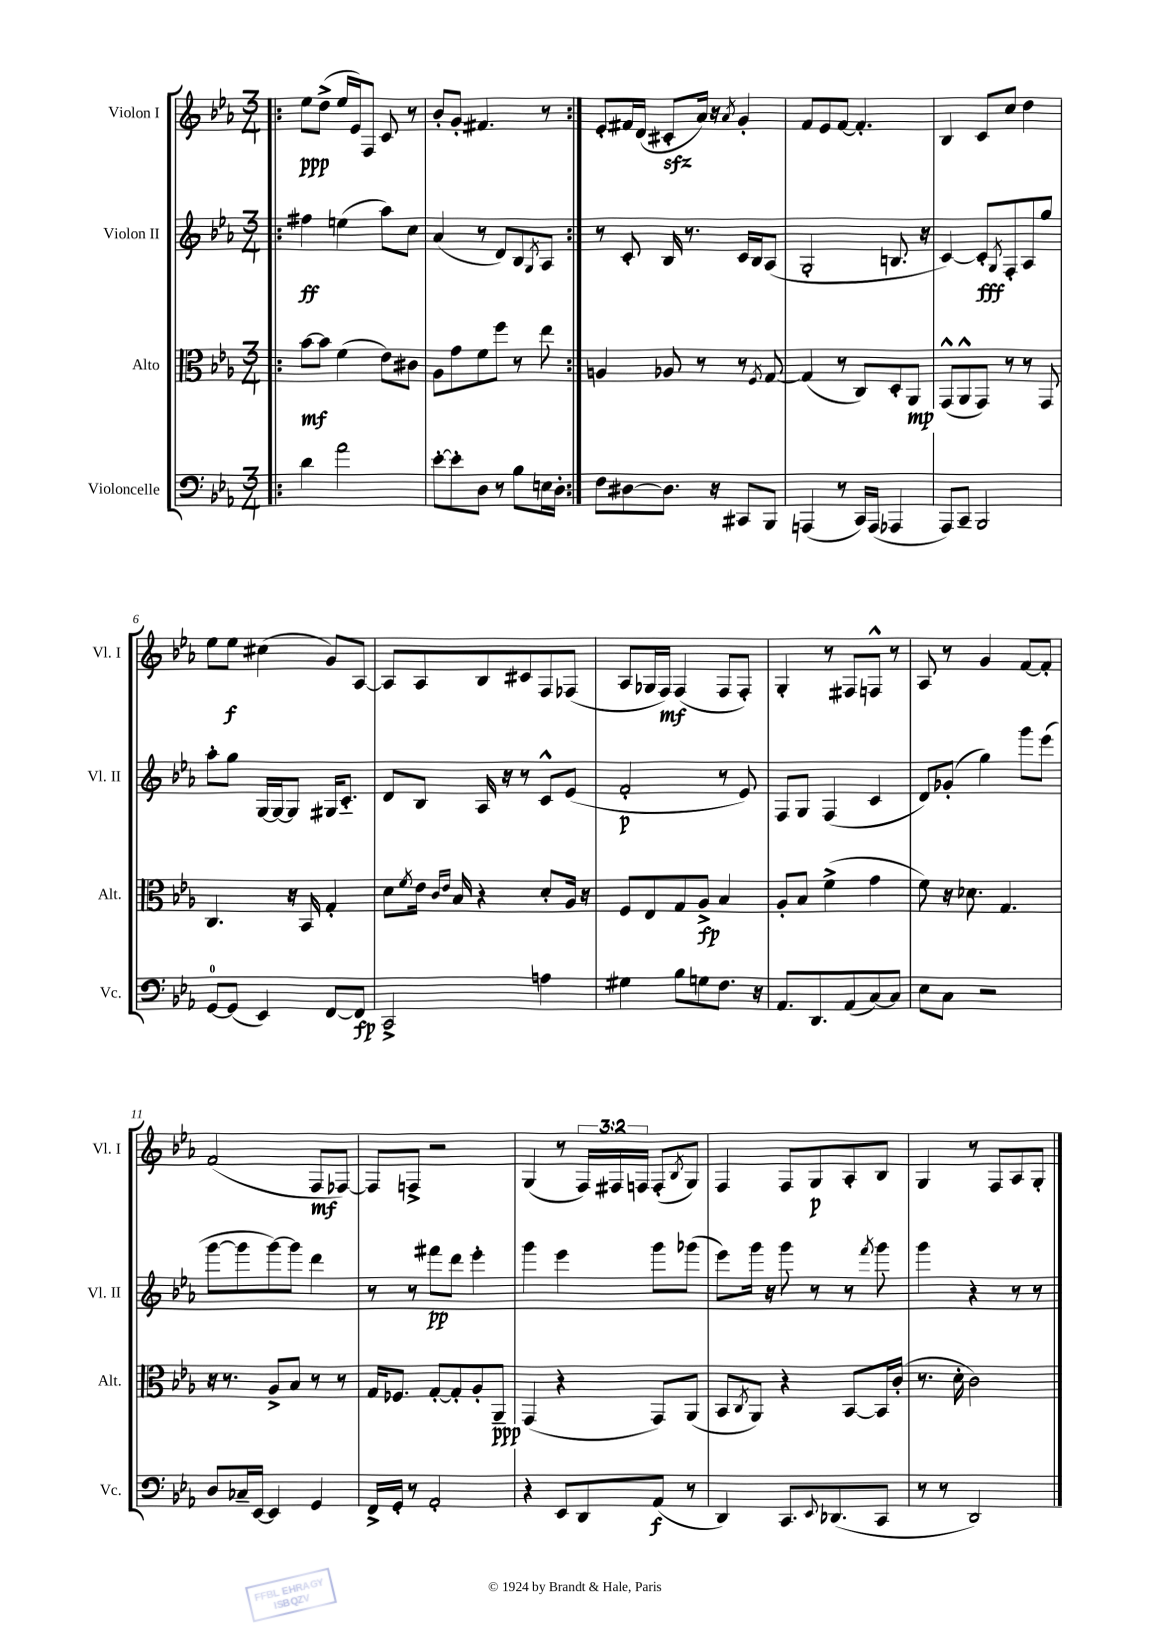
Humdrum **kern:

**kern	**dynam	**kern	**dynam	**kern	**dynam	**kern	**dynam
*part4	*part4	*part3	*part3	*part2	*part2	*part1	*part1
*staff4	*staff4	*staff3	*staff3	*staff2	*staff2	*staff1	*staff1
*I"Violoncelle	*	*I"Alto	*	*I"Violon II	*	*I"Violon I	*
*I'Vc.	*	*I'Alt.	*	*I'Vl. II	*	*I'Vl. I	*
*clefF4	*	*clefC3	*	*clefG2	*	*clefG2	*
*k[b-e-a-]	*	*k[b-e-a-]	*	*k[b-e-a-]	*	*k[b-e-a-]	*
*M3/4	*	*M3/4	*	*M3/4	*	*M3/4	*
=1!|:	=1!|:	=1!|:	=1!|:	=1!|:	=1!|:	=1!|:	=1!|:
4d\	.	[8b-\L	mf	4ff#X\	ff	8ee-\L	ppp
.	.	8b-\J]	.	.	.	(8dd^\J	.
2a-\	.	(4f\	.	(4een\	.	16ee-/LL	.
.	.	.	.	.	.	16e-/J)	.
.	.	.	.	.	.	8F/J	.
.	.	8e-\L)	.	8aa-\L)	.	8c/	.
.	.	8c#X\J	.	8cc\J	.	8r	.
=2	=2	=2	=2	=2	=2	=2	=2
[8e-'\L	.	8A-\L	.	(4a-/	.	8b-'/L	.
8e-'\]	.	8g\	.	.	.	8g'/J	.
8D\J	.	8f\	.	8r	.	4.f#X/	.
8r	.	8ff\J	.	8d/L)	.	.	.
8B-\L	.	8r	.	8B-/	.	.	.
.	.	.	.	8qG/	.	.	.
16En\L	.	8ee-\	.	8A-/J	.	8r	.
16D'\JJ	.	.	.	.	.	.	.
=3:|!	=3:|!	=3:|!	=3:|!	=3:|!	=3:|!	=3:|!	=3:|!
8F\L	.	4An/	.	8r	.	8e-'/L	.
[8D#X\	.	.	.	8c'/	.	16f#X/L	.
.	.	.	.	.	.	(16d/JJ	.
8.D#\J]	.	8A-X/	.	16B-/	.	8c#Xzz'/L	.
.	.	.	.	8.r	.	.	.
.	.	8r	.	.	.	16a-/Jk)	.
16r	.	.	.	.	.	16r	.
.	.	.	.	.	.	8qa-/	.
8CC#X/L	.	8r	.	16c/LL	.	4g'/	.
.	.	.	.	16B-/J	.	.	.
.	.	8qF/	.	.	.	.	.
8BBB-/J	.	[8G/	.	(8A-/J	.	.	.
=4	=4	=4	=4	=4	=4	=4	=4
(4AAAn/	.	(4G/]	.	2G'/	.	8f/L	.
.	.	.	.	.	.	8e-/	.
8r	.	8r	.	.	.	[8f/J	.
16CC/LL)	.	8C/L)	.	.	.	4.f'/]	.
(16AAA/JJ	.	.	.	.	.	.	.
4AAA-X/	.	8D'/	.	8.Bn/	.	.	.
.	.	8AA-/J	mp	.	.	.	.
.	.	.	.	16r	.	.	.
=5	=5	=5	=5	=5	=5	=5	=5
8AAA-/L)	.	(8GG^^/L	.	[4c/)	.	4B-/	.
8CC~/J	.	8AA-^^/	.	.	.	.	.
2BBB-/	.	8GG/J)	.	8c'/L]	fff	8c/L	.
.	.	.	.	8qG/	.	.	.
.	.	8r	.	8F'/	.	8cc/J	.
.	.	8r	.	8A-/	.	4dd\	.
.	.	8GG/	.	8gg/J	.	.	.
!!LO:LB:g=z
=6	=6	=6	=6	=6	=6	=6	=6
[8GG/L	.	4.C/	.	8aa-'\L	.	8ee-\L	.
(8GG/J]	.	.	.	8gg\J	.	8ee-\J	f
4EE-/)	.	.	.	[16G/LL	.	(4cc#X\	.
.	.	.	.	16G/J_	.	.	.
.	.	16r	.	8G/J]	.	.	.
.	.	16BB-/	.	.	.	.	.
[8FF/L	.	4G'/	.	16G#X/KL	.	8g/L)	.
.	.	.	.	8.c/J	.	.	.
8FF/J]	fp	.	.	.	.	[8A-/J	.
=7	=7	=7	=7	=7	=7	=7	=7
2CC^/	.	8d\L	.	8d/L	.	8A-/L]	.
.	.	8qf/	.	.	.	.	.
.	.	16e-\Jk	.	8B-/J	.	8A-/	.
.	.	16qqc/LL	.	.	.	.	.
.	.	16qqe-/JJ	.	.	.	.	.
.	.	16B-/	.	.	.	.	.
.	.	4r	.	16A-/	.	8B-/	.
.	.	.	.	16r	.	.	.
.	.	.	.	8r	.	8c#X/	.
4An\	.	8d'/L	.	8c^^/L	.	8F/	.
.	.	16A-/Jk	.	(8e-/J	.	(8F-X/J	.
.	.	16r	.	.	.	.	.
=8	=8	=8	=8	=8	=8	=8	=8
4G#X\	.	8F/L	.	2f'/	p	8A-/L	.
.	.	8E-/	.	.	.	16G-X/L	.
.	.	.	.	.	.	16F/JJ)	mf
8B-\L	.	8G/	.	.	.	(4F/	.
8Gn\	.	8A-^/J	fp	.	.	.	.
8.F\J	.	4B-/	.	8r	.	8F/L	.
.	.	.	.	8e-/)	.	8F'/J)	.
16r	.	.	.	.	.	.	.
=9	=9	=9	=9	=9	=9	=9	=9
8.AA-/L	.	8A-'/L	.	8F/L	.	4G'/	.
.	.	8B-/J	.	8G/J	.	.	.
8.DD/	.	.	.	.	.	.	.
.	.	(4f^\	.	(4F/	.	8r	.
(8AA-/	.	.	.	.	.	8F#X/L	.
[8C/)	.	4g\	.	4c/	.	8Fn^^/J	.
8C/J]	.	.	.	.	.	8r	.
=10	=10	=10	=10	=10	=10	=10	=10
8E-\L	.	8f\)	.	8d/L)	.	8A-/	.
8C\J	.	16r	.	(8g-X'/J	.	8r	.
.	.	8.d-X\	.	.	.	.	.
2r	.	.	.	4gg\)	.	4g/	.
.	.	4.G/	.	.	.	.	.
.	.	.	.	8ggg\L	.	[8f/L	.
.	.	.	.	(8eee-\J	.	8f'/J]	.
!!LO:LB:g=z
=11	=11	=11	=11	=11	=11	=11	=11
8D/L	.	16r	.	[8ggg\L	.	(2f/	.
.	.	8.r	.	.	.	.	.
16C-X~/L	.	.	.	8ggg\]	.	.	.
[16EE-/JJ	.	.	.	.	.	.	.
4EE-/]	.	8A-^/L	.	[8ggg\)	.	.	.
.	.	8B-/J	.	8ggg\J]	.	.	.
4GG/	.	8r	.	4ddd\	.	8F/L	mf
.	.	8r	.	.	.	[8F-X/J)	.
=12	=12	=12	=12	=12	=12	=12	=12
16FF^/LL	.	16G/KL	.	8r	.	8F-/L]	.
16GG'/JJ	.	8.F-X/J	.	.	.	.	.
8r	.	.	.	8r	.	8Fn^/J	.
2AA-'/	.	[8G'/L	.	8fff#X\L	pp	2r	.
.	.	8G'/]	.	8ddd\J	.	.	.
.	.	8A-'/	.	4eee-'\	.	.	.
.	.	8AA-~/J	ppp	.	.	.	.
=13	=13	=13	=13	=13	=13	=13	=13
4r	.	(4GG/	.	4ggg\	.	(4G/	.
8EE-/L	.	4r	.	4eee-\	.	8r	.
8DD/	.	.	.	.	.	24F/LL)	.
.	.	.	.	.	.	24F#X/	.
.	.	.	.	.	.	24Fn/JJ	.
(8AA-/J	f	8GG/L)	.	8ggg\L	.	(8F'/L	.
.	.	.	.	.	.	8qB-/	.
8r	.	(8AA-/J	.	(8ggg-X\J	.	8G/J)	.
=14	=14	=14	=14	=14	=14	=14	=14
4DD/)	.	8BB-/L	.	8eee-\L)	.	4F/	.
.	.	8qC/	.	.	.	.	.
.	.	8AA-/J)	.	16ggg\Jk	.	.	.
.	.	.	.	16r	.	.	.
8.CC/L	.	4r	.	8ggg\	.	8F/L	.
.	.	.	.	8r	.	8G/	p
8qqEE-/	.	.	.	.	.	.	.
(8.DD-X/	.	.	.	.	.	.	.
.	.	[8BB-/L	.	8r	.	8A-'/	.
.	.	.	.	8qfff/	.	.	.
8CC/J	.	16BB-/L]	.	8ggg\	.	8B-/J	.
.	.	(16c'/JJ	.	.	.	.	.
=15	=15	=15	=15	=15	=15	=15	=15
8r	.	8.r	.	4ggg\	.	4G/	.
8r	.	.	.	.	.	.	.
.	.	16d'\	.	.	.	.	.
2DD/)	.	2c\)	.	4r	.	8r	.
.	.	.	.	.	.	8F/L	.
.	.	.	.	8r	.	8A-/	.
.	.	.	.	8r	.	8G'/J	.
==	==	==	==	==	==	==	==
*-	*-	*-	*-	*-	*-	*-	*-
